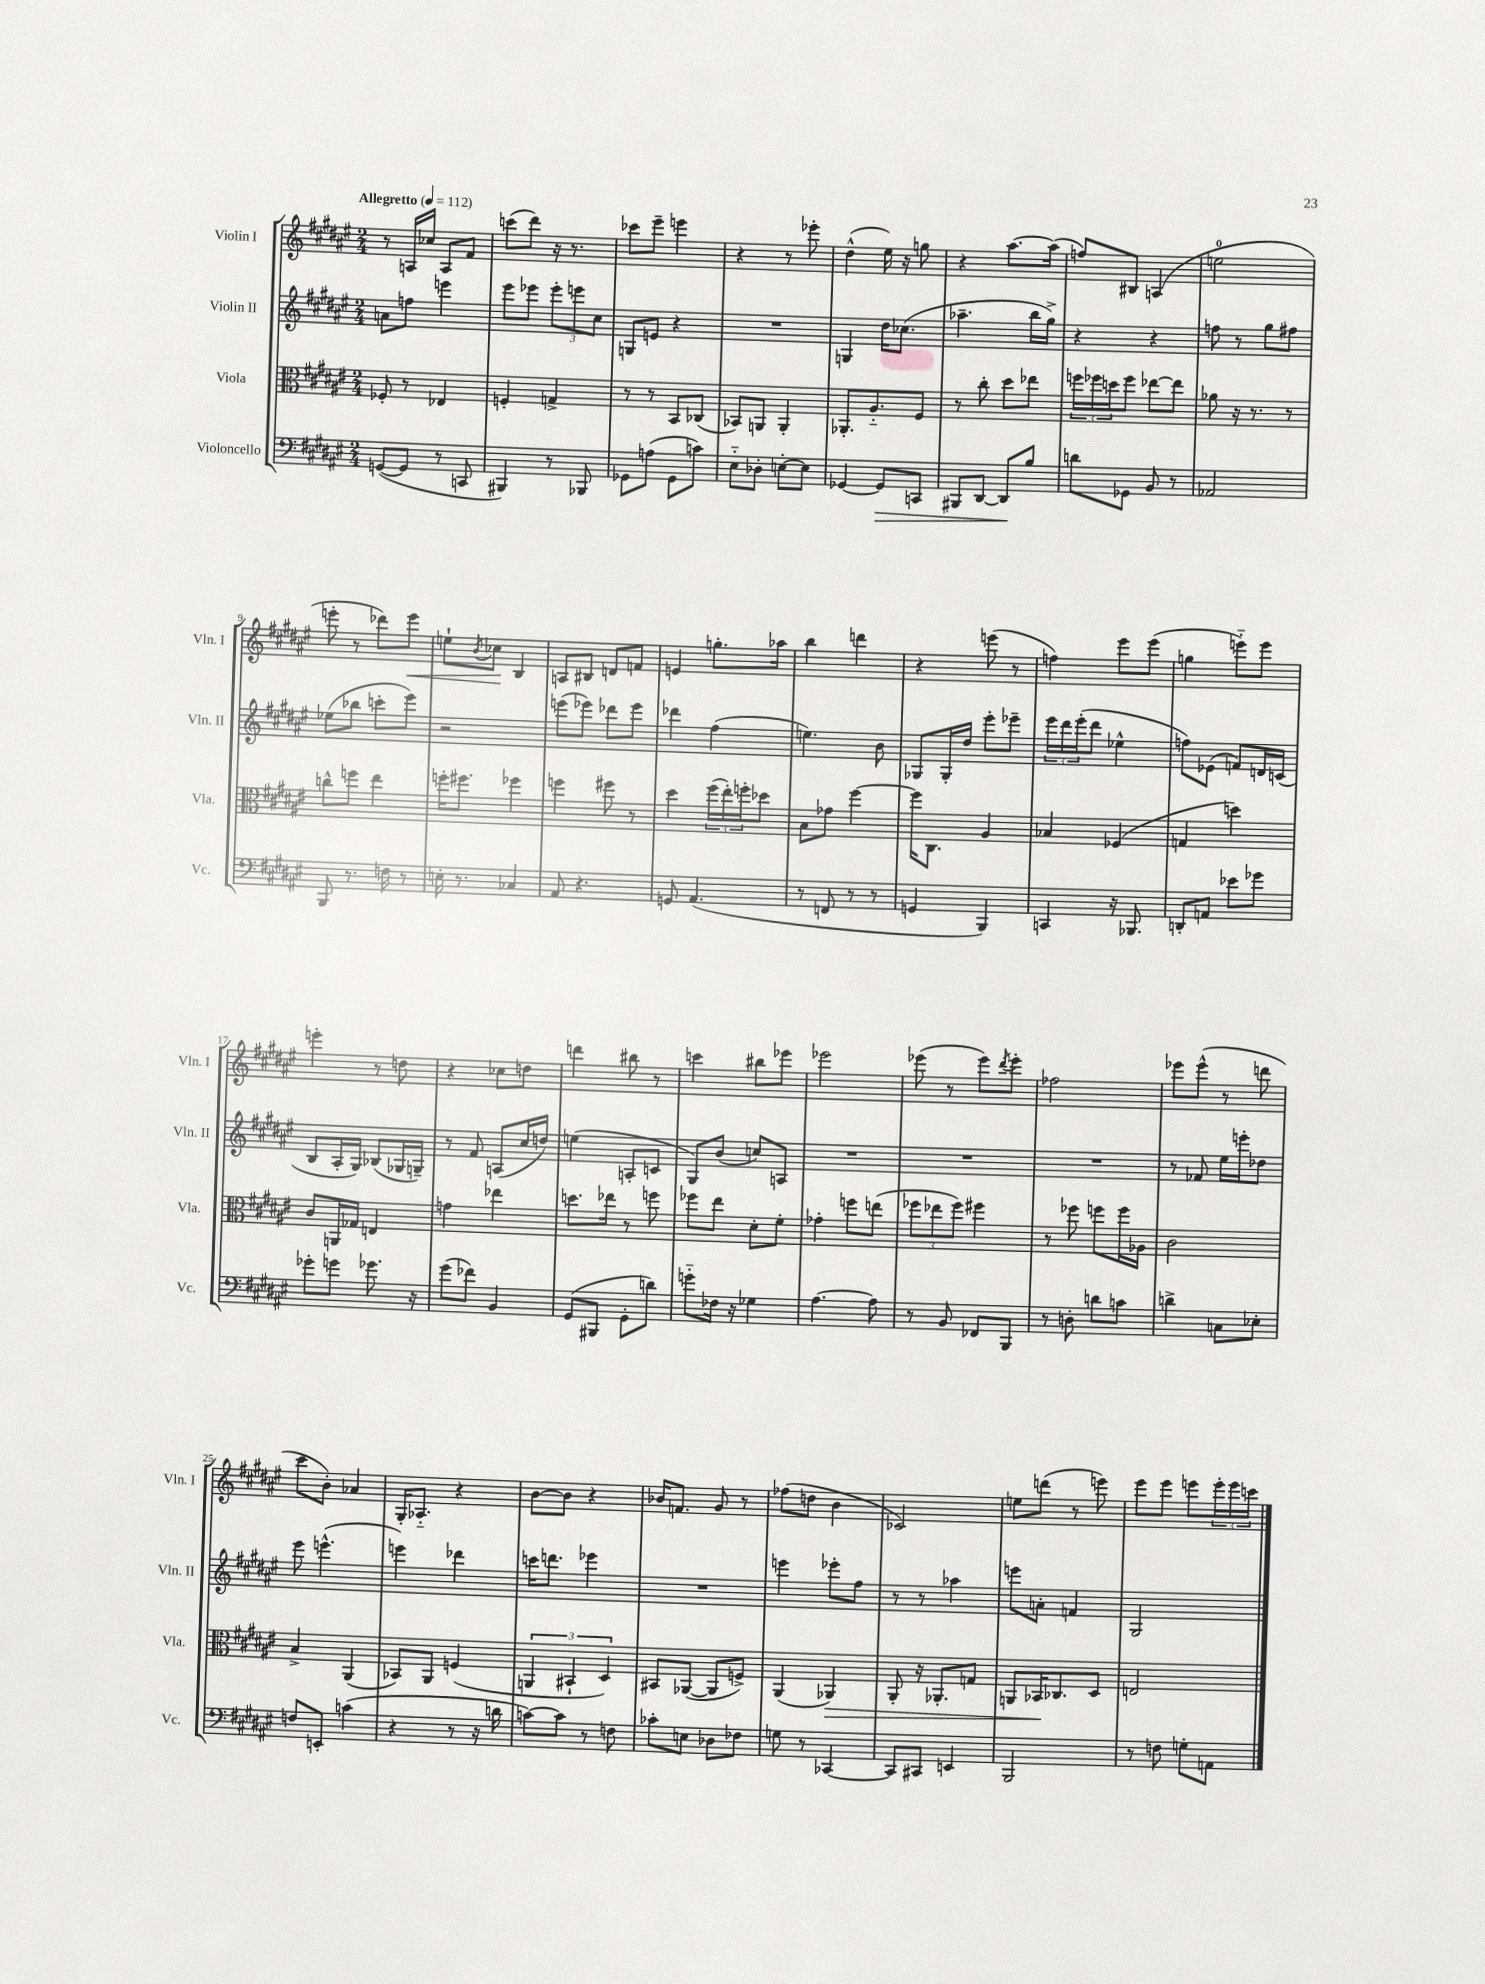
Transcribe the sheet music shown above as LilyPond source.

<<
\new StaffGroup <<
\new Staff = "s0" \with { instrumentName = "Violin I" shortInstrumentName = "Vln. I" } {
    \clef treble \key fis \major \numericTimeSignature \time 2/4 \tempo "Allegretto" 4 = 112
    r8 a16 ces''16 a8 fis'8 |
    c'''8( dis'''8) r16 r8. |
    ces'''8 eis'''8-- e'''4 |
    r4 r8 ees'''8-. |
    dis''4-^( eis''16) r16 g''8 |
    r4 ais''8.~ ais''16( |
    f''8) bis8 a4( |
    e''2-0 |
    e'''8-. r8 des'''8) e'''8\< |
    e''8-! \acciaccatura { b'8 } ces''8\! b4 |
    a8 bis8 d'8 f'8 |
    e'4 g''8.-. aes''16 |
    b''4 d'''4 |
    r4 e'''8( r8 |
    f''4) eis'''8 eis'''8( |
    g''4 e'''8-_) e'''8 |
    e'''4-. r8 d''8 |
    r4 ces''8 d''8 |
    d'''4 bis''8 r8 |
    c'''4 bis''8 ees'''8 |
    ees'''2 |
    ees'''8( r8 ees'''8) \acciaccatura { dis'''8 } ees'''8-. |
    fes''2 |
    ees'''8 ees'''8-^( r8 d'''8 |
    cis'''8 b'8-.) aes'4 |
    gis16-. aes8.-_ r4 |
    b'8~ b'8 r4 |
    bes'16 f'8. gis'8 r8 |
    fes''8( d''8 b'4 |
    ces'2) |
    e''8 d'''8( r8 e'''8) |
    eis'''8 eis'''8 e'''8 \tuplet 3/2 { e'''16-. e'''16 c'''16 } \bar "|." |
}
\new Staff = "s1" \with { instrumentName = "Violin II" shortInstrumentName = "Vln. II" } {
    \clef treble \key fis \major \numericTimeSignature \time 2/4
    a'8 f''8 e'''4 |
    eis'''8 ees'''8 \tuplet 3/2 { ees'''8-. e'''8 cis''8 } |
    g8 e'8 r4 |
    R2 |
    g4 dis''16 ces''8.( |
    aes''4.-- b''16 gis''16->) |
    r4 r4 |
    f''8 r8 gis''8 fis''8 |
    ees''8( bes''8 c'''8-. eis'''8) |
    r2 |
    e'''8( ees'''8) des'''8 ees'''8 |
    des'''4 fis''4( |
    e''4.) b'8 |
    ges8 ges16-. dis''16 eis'''8-. ees'''8-- |
    \tuplet 3/2 { eis'''16 dis'''16 eis'''16-.( } dis'''8 ees''4-^ |
    f''8) ees'8( f'8) d'16 c'16( |
    b8 ais16-. gis16) bes8( ges16 g16--) |
    r8 fis'8 a8( cis''16 d''16) |
    e''4( a8-. c'8 |
    gis8) b'8( c''8) a8 |
    R2 |
    R2 |
    R2 |
    r8 fes'8 eis''16 e'''16-. des''8 |
    eis'''8 e'''4.-^( |
    e'''4) des'''4 |
    c'''16 d'''8. ees'''4 |
    R2 |
    e'''4 ees'''8-. fis''8 |
    r8 r8 aes''4 |
    e'''8 a'8-. f'4 |
    gis2 \bar "|." |
}
\new Staff = "s2" \with { instrumentName = "Viola" shortInstrumentName = "Vla." } {
    \clef alto \key fis \major \numericTimeSignature \time 2/4
    fes8-. r8 ees4 |
    f4-. g4-> |
    r8 r8 b,8 ces8( |
    bes,8) a,8 a,4-. |
    aes,8.-. ais8.-_ fis8 |
    r8 cis''8-. dis''8 ees''8 |
    \tuplet 3/2 { f''16 fes''16 d''16 } fes''8 ees''8~ ees''8 |
    aes'8 r16 r8. r8 |
    c''8-^ f''8 eis''4 |
    f''16-. fis''8. fes''4 |
    f''4 fis''8 r8 |
    dis''4 \tuplet 3/2 { fis''16( eis''16-.) f''16-. } des''8 |
    b8 ges'8 fis''4~ |
    fis''16 cis8. ais4 |
    bes4 fes4( |
    g4 d''4) |
    cis'8 a,16 ges16 e4 |
    g'4 ees''4 |
    d''8. ees''16 r8 f''8 |
    fes''8 eis''8 dis'8-. fis'8-. |
    ges'4-. f''8 e''8( |
    \tuplet 3/2 { fes''8 ees''8 fes''8) } fis''4 |
    r8 fes''8 f''8 f''16 aes16 |
    cis'2 |
    b4-> ais,4( |
    bes,8) ais,8 f4( |
    \tuplet 3/2 { a,4 bis,4-! dis4) } |
    bis,8 aes,8~( aes,8 f8->) |
    ais,4( aes,4\>) |
    ais,8-. r16 aes,8.-. g8 |
    a,8 bes,16\! ces8. dis8 |
    e2 \bar "|." |
}
\new Staff = "s3" \with { instrumentName = "Violoncello" shortInstrumentName = "Vc." } {
    \clef bass \key fis \major \numericTimeSignature \time 2/4
    g,8~( g,8 r8 c,8 |
    bis,,4) r8 bes,,8 |
    ges,8 a8( ges,8 c'8) |
    eis8-_ des8-. e8~-. e8 |
    ges,4~ ges,8\> c,8 |
    bis,,8 dis,8~ dis,8\! b8 |
    d'8 ges,8 b,8 r8 |
    aes,2 |
    b,,8 r8. f16 r8 |
    e16-. r8. ces4 |
    ais,8 r4. |
    g,8 ais,4.( |
    r8 f,8 r8 r8 |
    g,4 b,,4) |
    c,4 r16 bes,,8. |
    d,8-. a,8 ees'8 ges'8 |
    ges'8-. g'8 ges'8. r16 |
    gis'8( fes'8) b,4 |
    gis,8( bis,,8 gis,8-. d'8) |
    g'8-_ fes16 r16 ges4 |
    ais4.~ ais8 |
    r8 b,8 fes,8 b,,8 |
    r8 d8-. d'8 c'8 |
    d'4-> c8 ees8-. |
    f8 e,8-. c'4( |
    r4 r8 r16 d'16 |
    c'8~) c'8 r8 f8 |
    ces'8-. e8 des8 fes8 |
    g8 r8 ces,4~ |
    ces,8 cis,8 e,4 |
    b,,2 |
    r8 f8 g8-. a,8 \bar "|." |
}
>>
>>
